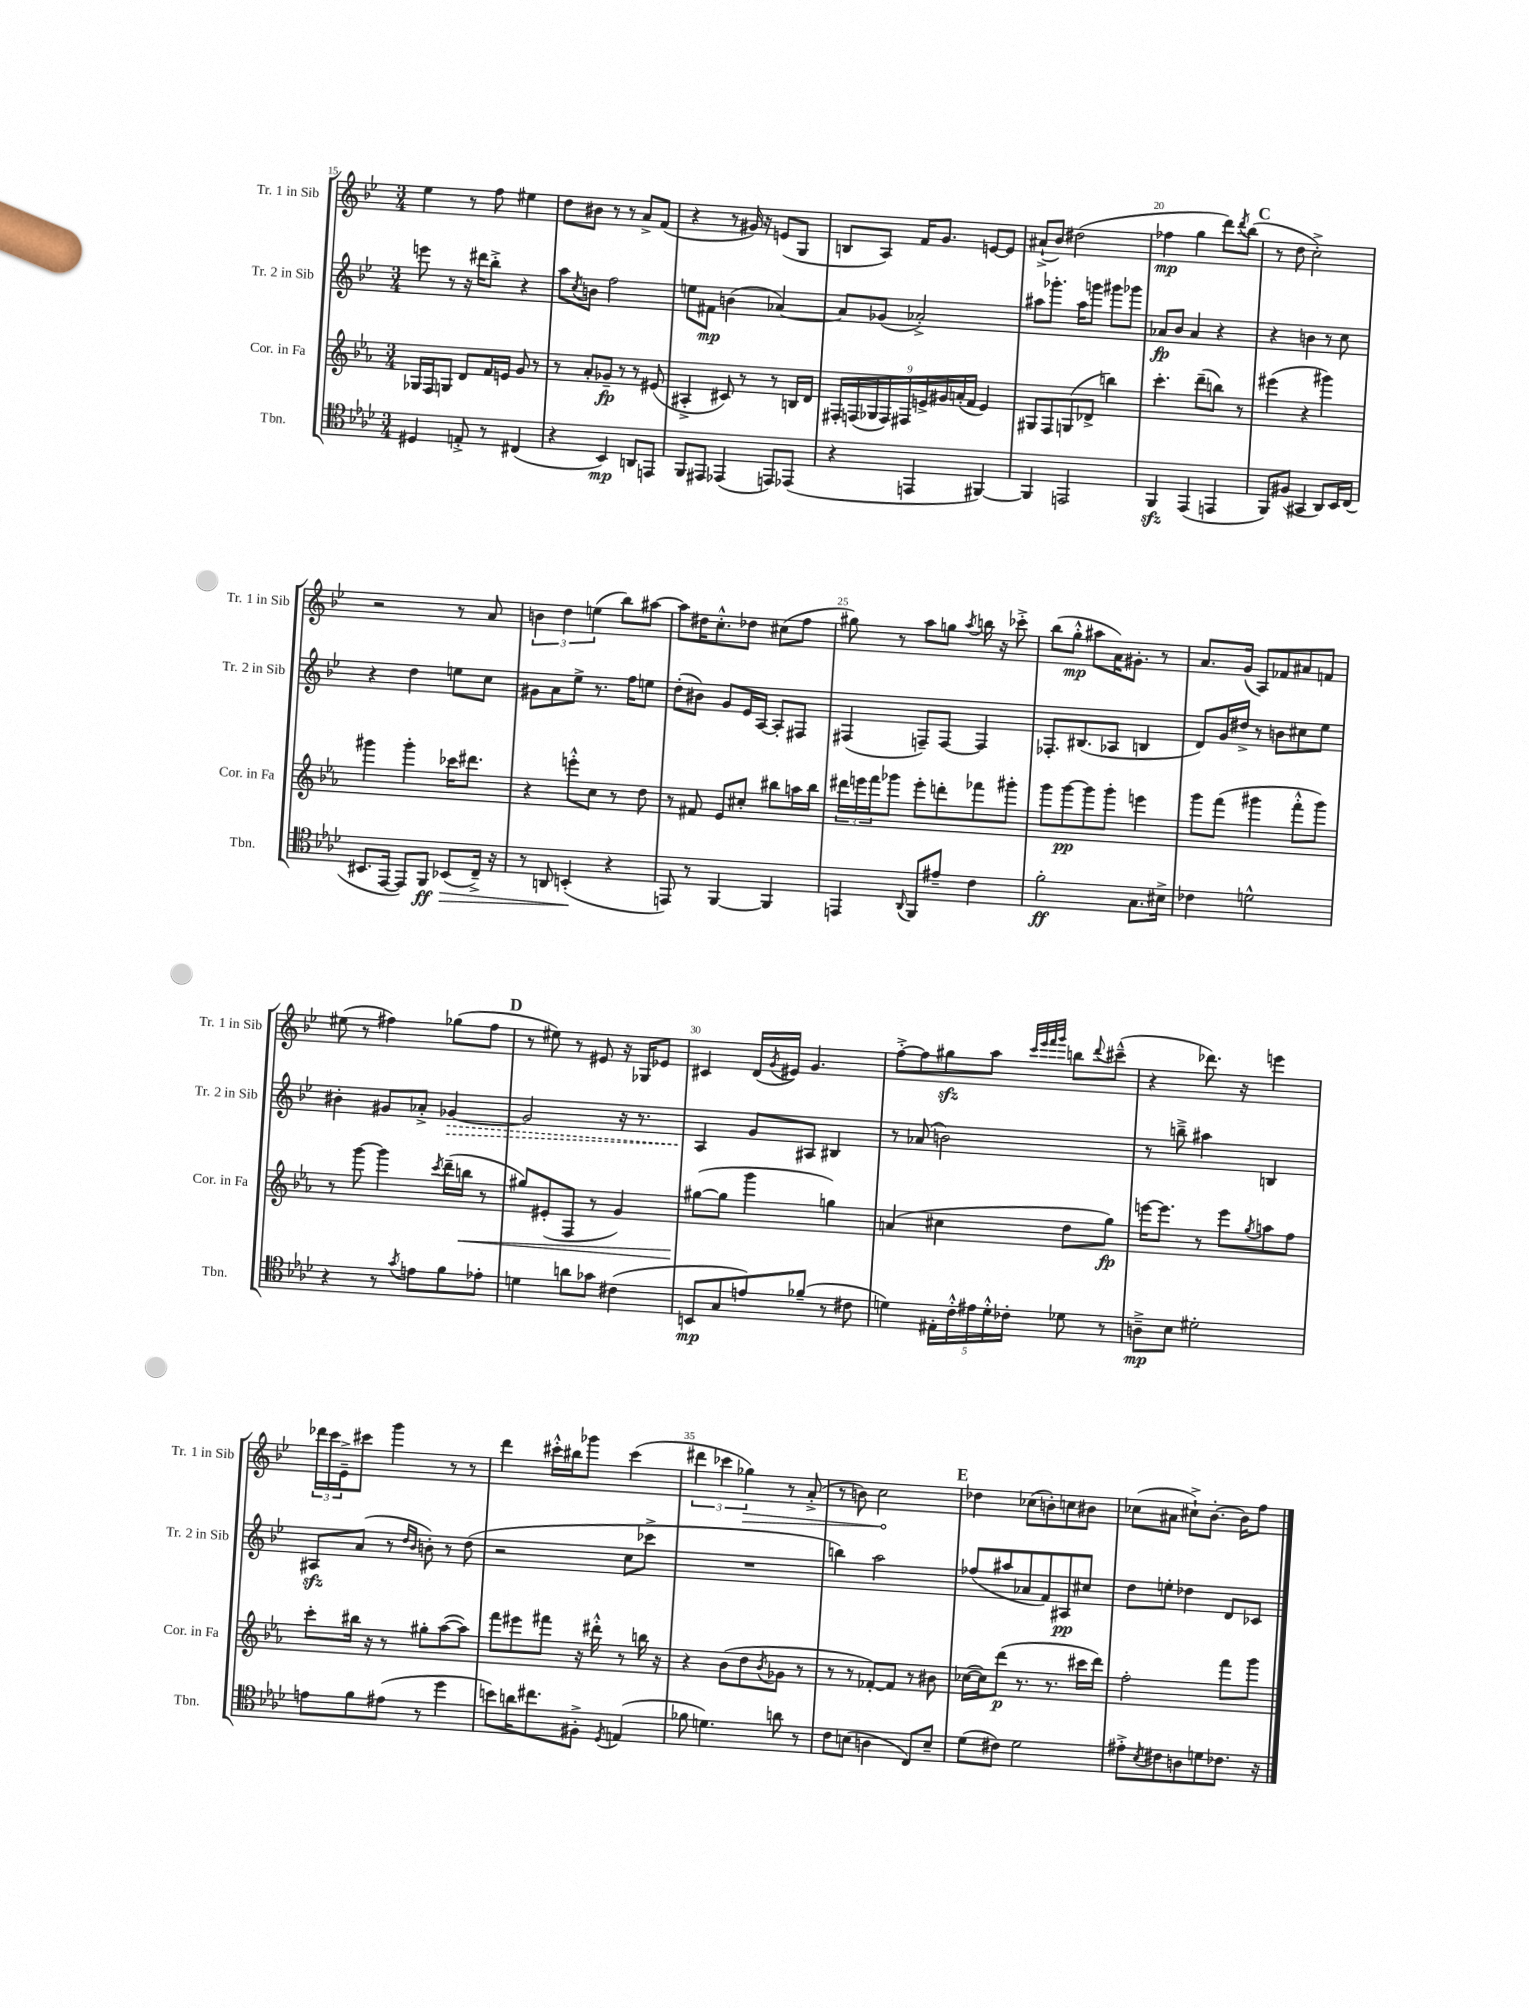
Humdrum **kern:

**kern	**kern	**kern	**kern
*staff4	*staff3	*staff2	*staff1
*clefC4	*clefG2	*clefG2	*clefG2
*k[b-e-a-d-]	*k[b-e-a-]	*k[b-e-]	*k[b-e-]
*M3/4	*M3/4	*M3/4	*M3/4
4D#	16G-	8eee	4ee-
.	16F	.	.
.	8G	8r	.
8E'^	8d	16r	8r
.	.	16ddd#	.
8r	16f	8bb-'^	8ff
.	16e	.	.
(4C#	8g	4r	4ee#
.	8r	.	.
=	=	=	=
4r	8r	8aa	8dd
.	.	8qcc	.
.	8a-'	8b	8b#
4BB-)	8g-~	2ff	8r
.	8r	.	8r
8AA	8r	.	8a^
8EE	(8e#	.	(8f
=	=	=	=
8FF	4A#'^	8ee	4r
8EE#	.	8f#	.
(4EE-	8c#)	(4b	8r
.	8r	.	16g#)
.	.	.	16r
8EE)	8r	[4a-)	(8e
(8EE-	16B	.	8G
.	16d	.	.
=	=	=	=
4r	18F#'	8a-]	8B
.	(18F	.	.
.	18G-	.	.
.	.	(8g-	8A)
.	18F)	.	.
.	18F#	.	.
4EE	.	2a-'^)	16f
.	18e^	.	.
.	.	.	8.g
.	18g#	.	.
.	(18a'	.	.
.	18f	.	.
[4FF#)	4e)	.	[8e
.	.	.	8e]
=	=	=	=
4FF#]	8G#	8aa#	(8a#`^
.	8F	8.ggg-'	8b-)
2EE	(8G	.	(2dd#
.	.	16aa#	.
.	8d-^	8ggg	.
.	4bb)	8ggg#	.
.	.	8ggg-	.
=	=	=	=
4FF	4.ccc'	8a-	4ff-
.	.	8b-	.
(4EE-	.	4a-	4gg
.	(8ddd~	.	.
4EE	8bb)	4r	8ddd)
.	.	.	8qddd
.	8r	.	(8bb-
=	=	=	=
8FF)	(4eee#	4r	8r
(8F#	.	.	8dd
4GG#	4r	4b	2cc'^)
8AA-)	4ggg#)	8r	.
16BB-	.	8cc	.
(16C	.	.	.
=	=	=	=
8.BB#	4ggg#	4r	2r
[16EE-	.	.	.
8EE-])	4ggg#'	4dd	.
8FF	.	.	.
(8BB-	16ccc-	8ee	8r
.	8.ddd#	.	.
16C~^)	.	8cc	8a
16r	.	.	.
=	=	=	=
8r	4r	8g#	6b
8AA	.	8a	.
.	.	.	6dd
(4BB'	8eee'^^	8ee-^	.
.	.	.	(6ee
.	8cc	8.r	.
4r	8r	.	8bb-)
.	.	16ff	.
.	8dd	8ee	[8aa#
=	=	=	=
8EE)	8r	(8dd'	8aa#]
8r	8f#	8b#)	16dd#
.	.	.	8.cc'^^
[4FF	8e-	8g	.
.	8cc#'	16e-	8dd-
.	.	[16A	.
4FF]	8bb#	8A']	(8cc#
.	16aa	8F#	8ff
.	16bb#	.	.
=	=	=	=
4EE	24ddd#	(4F#	8gg#)
.	24eee	.	.
.	24fff	.	.
.	8ggg-	.	8r
8qqAA-	.	.	.
8FF	8eee'	8F~)	8aa
8e#~	8ddd'	[8F	8gg
.	.	.	8qaa
4c	8fff-	4F]	16bb
.	.	.	16r
.	8ggg#'	.	8ccc-'^
=	=	=	=
2f'	8ggg	8.F-'	(8bb-
.	[8ggg	.	8gg'^^
.	.	(8.B#	.
.	8ggg]	.	8aa#
.	8ggg'	8A-	16a)
.	.	.	8.g#'
8.G	4eee	4B	.
.	.	.	8r
16B#^	.	.	.
=	=	=	=
4c-	8ggg	8d)	8.a
.	(8fff	16g	.
.	.	16dd#^	(16g
2d^^	4ggg#	8r	8A)
.	.	8b	8f-
.	8fff'^^	8cc#	8a#
.	8ggg#)	8ee-	8f
=	=	=	=
4r	8r	4b#'	(8ee#
.	[8ggg	.	8r
8r	4ggg]	8g#	4ff#)
8qg	.	.	.
8e	.	8a-'^	.
.	8qccc	.	.
8f	(16ddd~	[4g-	(8gg-
.	16bb	.	.
8e-'	8r	.	8ff#
=	=	=	=
4d	8gg#)	2g-]	8r
.	(8e#'	.	8ee#)
8a	8F	.	8r
8g-	8r	.	8e#
(4c#	4g)	16r	16r
.	.	8.r	16G-
.	.	.	8e-
=	=	=	=
8BB	([8gg#	4A	4c#
8G	8gg#]	.	.
8e)	4ggg	8g	(16d
.	.	.	8qg
.	.	.	16e#)
(8f-~	.	8A#	4.g
8r	4gg)	4B#	.
8c#	.	.	.
=	=	=	=
4d)	(4a	8r	[8ff'^
.	.	(8a-	8ff]
20E#'	4cc#	2b)	8gg#
20c'^^	.	.	.
20e#	.	.	.
.	.	.	8aa
20d'^^	.	.	.
20c-'	.	.	.
.	.	.	32qqccc
.	.	.	32qqeee-
.	.	.	32qqfff
.	.	.	32qqggg
8d-	8dd	.	8bb
.	.	.	8qqddd
8r	8gg)	.	(8ccc#~^^
=	=	=	=
8A~^	[16eee	8r	4r
.	8.eee]	.	.
8B-	.	8bb~^	.
2d#'	8r	4aa#	8.ddd-)
.	8eee	.	.
.	.	.	16r
.	8qgg	.	.
.	8aa	4B	4eee
.	8ff	.	.
=	=	=	=
8e	8ccc'	8A#	24ddd-
.	.	.	24ccc
.	.	.	24e-~^
8f	16bb#	(8a	8ccc#
.	16r	.	.
(8e#	8r	8r	4ggg
.	.	16qqdd	.
.	.	16qqb-	.
8r	8gg#'	8b')	.
4dd-	([8aa-	8r	8r
.	8aa-])	(8dd	8r
=	=	=	=
8b)	8fff	2r	4ddd
16a	8eee#	.	.
8.cc#	.	.	.
.	8fff#	.	16ccc#'^^
.	.	.	16bb#
8F#'^	16r	.	8ggg-
.	16ddd#'^^	.	.
8qD-	.	.	.
(4E	8r	8cc	(4ccc#
.	16bb	8ccc-^	.
.	16r	.	.
=	=	=	=
8f-	4r	2.r	6ddd#
4.d)	.	.	.
.	.	.	6ccc-
.	(8b-	.	.
.	.	.	6gg-)
.	8dd	.	.
.	8qb-	.	.
8a	8g-	.	8r
8r	8r	.	(8a'^
=	=	=	=
8c	8r	4bb)	8r
(8B	8r	.	8b)
4A	[8f-')	2aa	2cc
.	8f-]	.	.
8C)	8r	.	.
8B~	8b#	.	.
=	=	=	=
(8d-	([16cc-	(8ff-	4dd-
.	16cc-])	.	.
8c#)	(8ddd	8aa#	.
2d-	8.r	8a-	(8cc-
.	.	8f)	8b')
.	8.r	.	.
.	.	8A#	8cc
.	16ccc#	8cc#	8b#
.	16ddd)	.	.
=	=	=	=
8e#'^	2ff'	8dd	(8cc-
8qB-	.	.	.
8c#	.	8ee'	8a#
8A	.	4dd-	8cc#`^)
8d	.	.	[8.b-'
8.c-	8fff	8d	.
.	.	.	16b-]
.	8ggg	8c-	8ff
16r	.	.	.
==	==	==	==
*-	*-	*-	*-
